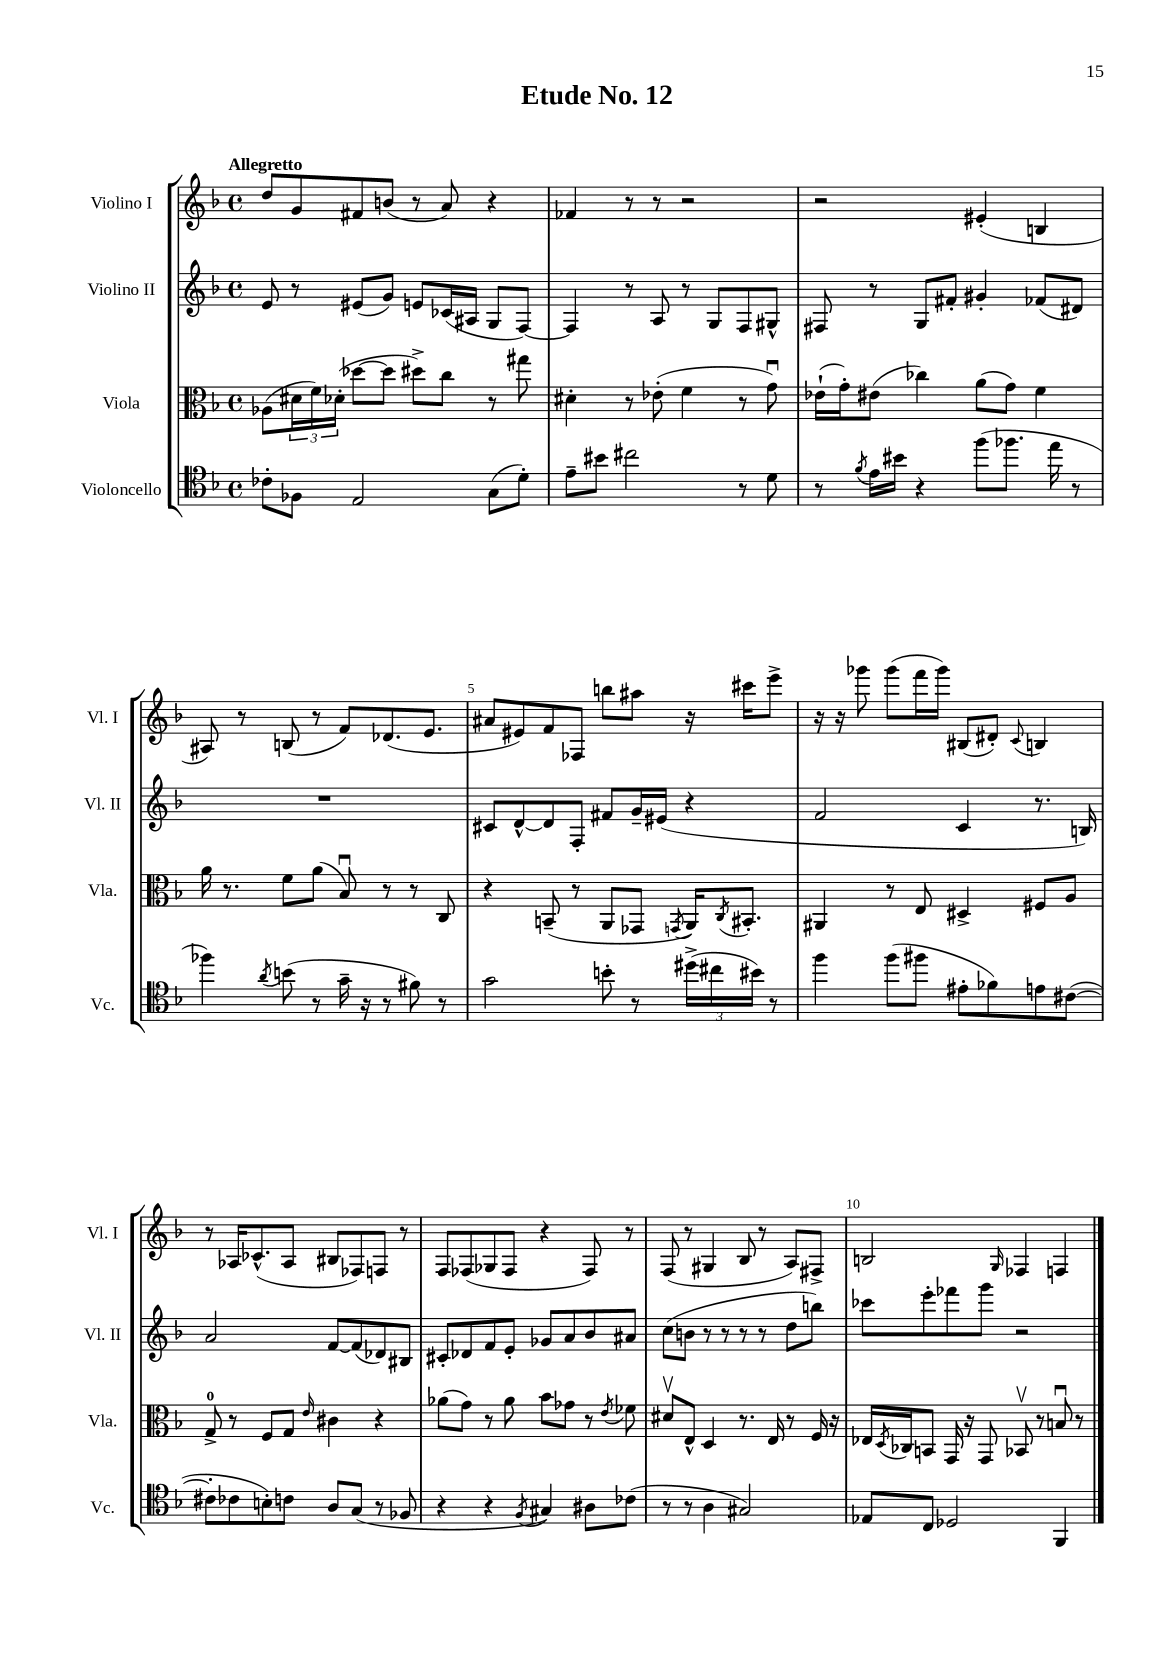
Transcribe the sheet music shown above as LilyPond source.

\header { title = "Etude No. 12" }
<<
\new StaffGroup <<
\new Staff = "s0" \with { instrumentName = "Violino I" shortInstrumentName = "Vl. I" } {
    \clef treble \key f \major \defaultTimeSignature \time 4/4 \tempo "Allegretto"
    d''8 g'8 fis'8 b'8( r8 a'8) r4 |
    fes'4 r8 r8 r2 |
    r2 eis'4-.( b4 |
    ais8) r8 b8( r8 f'8) des'8.( e'8. |
    ais'8 eis'8) f'8 fes8 b''8 ais''8 r16 cis'''16 e'''8-> |
    r16 r16 ges'''8 ges'''8( f'''16 ges'''16) bis8( dis'8-.) \appoggiatura { c'8 } b4 |
    r8 aes16 ces'8.-^( aes8 bis8 fes8) f8 r8 |
    f8 fes8( ges8 fes8 r4 fes8) r8 |
    f8( r8 gis4 bes8 r8 a8) fis8-> |
    b2 \grace { g16 } fes4 f4 \bar "|." |
}
\new Staff = "s1" \with { instrumentName = "Violino II" shortInstrumentName = "Vl. II" } {
    \clef treble \key f \major \defaultTimeSignature \time 4/4
    e'8 r8 eis'8( g'8) e'8 ces'16( ais16 g8 f8~) |
    f4 r8 a8 r8 g8 f8 gis8-^ |
    fis8 r8 g8 fis'8-. gis'4-. fes'8( dis'8) |
    R1 |
    cis'8 d'8~-^ d'8 f8-. fis'8 g'16-- eis'16( r4 |
    f'2 c'4 r8. b16) |
    a'2 f'8~ f'8( des'8) bis8 |
    cis'8-. des'8 f'8 e'8-. ges'8 a'8 bes'8 ais'8 |
    c''8( b'8 r8 r8 r8 r8 d''8 b''8) |
    ces'''8 e'''8-. fes'''8 g'''8 r2 \bar "|." |
}
\new Staff = "s2" \with { instrumentName = "Viola" shortInstrumentName = "Vla." } {
    \clef alto \key f \major \defaultTimeSignature \time 4/4
    aes8( \tuplet 3/2 { dis'16 f'16) des'16-.( } des''8~ des''8 dis''8->) c''8 r8 gis''8 |
    dis'4-. r8 ees'8-.( f'4 r8 g'8\downbow) |
    ees'16-!( g'16-.) eis'8( ces''4) a'8( g'8) f'4 |
    a'16 r8. f'8 a'8( bes8\downbow) r8 r8 c8 |
    r4 b,8--( r8 a,8 ges,8 \acciaccatura { g,8 } a,16) \acciaccatura { c8 } bis,8.-. |
    ais,4 r8 e8 dis4-> fis8 a8 |
    g8-0-> r8 f8 g8 \grace { e'16 } cis'4 r4 |
    aes'8( g'8) r8 aes'8 bes'8 ges'8 r8 \acciaccatura { e'8 } fes'8 |
    dis'8\upbow e8-^ d4 r8. e16 r8 f16 r16 |
    ees16 \acciaccatura { d8 } ces16 b,8 g,16 r16 g,8 bes,8\upbow r8 b8\downbow r8 \bar "|." |
}
\new Staff = "s3" \with { instrumentName = "Violoncello" shortInstrumentName = "Vc." } {
    \clef tenor \key f \major \defaultTimeSignature \time 4/4
    ces'8-. fes8 e2 g8( d'8-.) |
    e'8-- bis'8 cis''2 r8 d'8 |
    r8 \acciaccatura { f'8 } e'16 bis'16 r4 f''8( fes''8. e''16 r8 |
    fes''4) \acciaccatura { a'8 } b'8( r8 g'16-- r16 r8 fis'8) r8 |
    g'2 b'8-. r8 \tuplet 3/2 { dis''16->( cis''16 bis'16) } r8 |
    f''4 f''8( fis''8 eis'8-. fes'8) e'8 cis'8~( |
    cis'8-. ces'8 b8-.) c'8 a8 g8( r8 fes8 |
    r4 r4 \acciaccatura { f8 } gis4) ais8 ces'8( |
    r8 r8 a4 gis2) |
    ees8 c8 des2 f,4 \bar "|." |
}
>>
>>
\layout { \context { \Score \override BarNumber.break-visibility = ##(#f #t #t) barNumberVisibility = #(every-nth-bar-number-visible 5) } }
